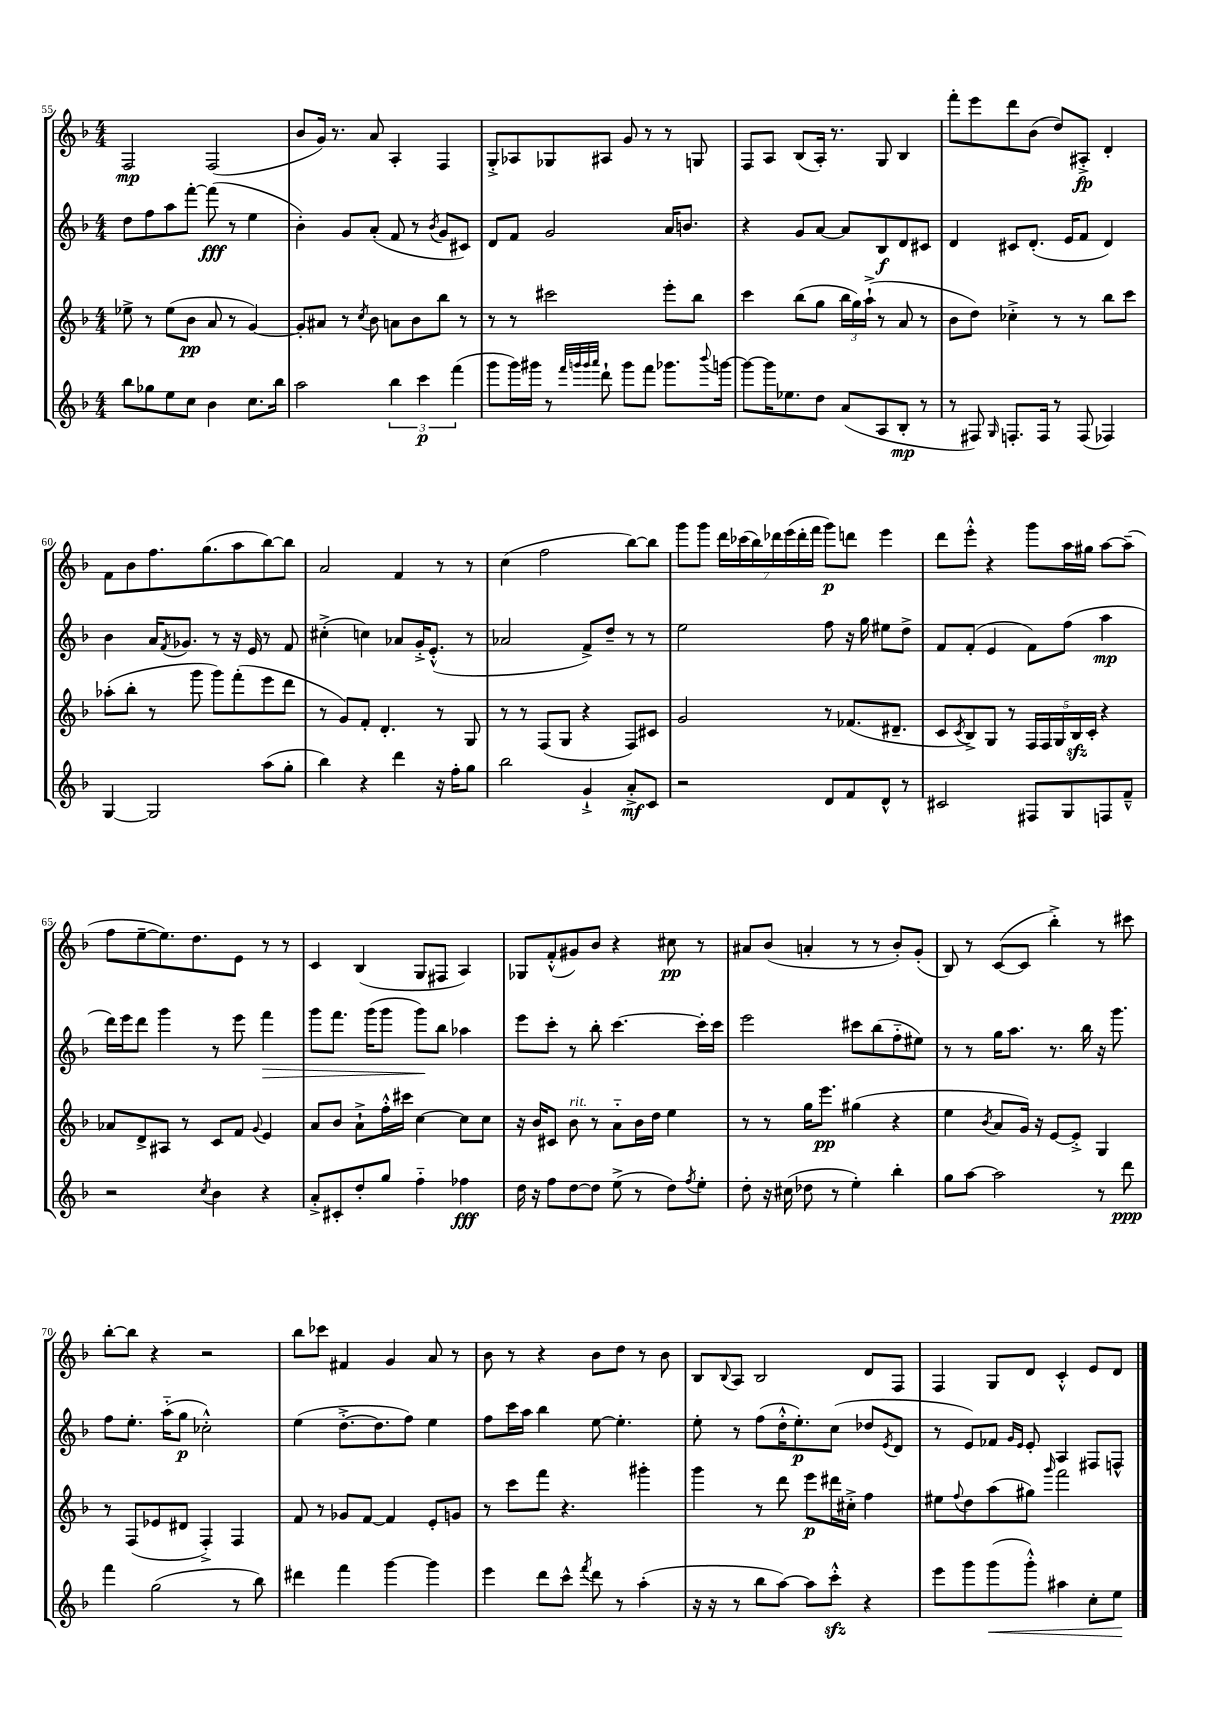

**kern	**kern	**kern	**kern
*staff4	*staff3	*staff2	*staff1
*clefG2	*clefG2	*clefG2	*clefG2
*k[b-]	*k[b-]	*k[b-]	*k[b-]
*M4/4	*M4/4	*M4/4	*M4/4
8bb-	8ee-^	8dd	2F
8gg-	8r	8ff	.
8ee	(8ee-	8aa	.
8cc	8b-	[8fff'	.
4b-	8a	(8fff]	(2F
.	8r	8r	.
8.cc	[4g)	4ee	.
16bb-	.	.	.
=	=	=	=
2aa	8g']	4b-')	8b-
.	8a#	.	16g)
.	.	.	8.r
.	8r	8g	.
.	8qcc	.	.
.	8b-	(8a'	8a
6bb-	8a	8f	4A'
.	8b-	8r	.
6ccc	.	.	.
.	.	8qb-	.
.	8bb-	8g	4F
(6fff	.	.	.
.	8r	8c#)	.
=	=	=	=
8ggg	8r	8d	8G'^
16ggg)	8r	8f	8A-
16ggg#	.	.	.
8r	2ccc#	2g	8G-
32qqfff	.	.	.
32qqggg	.	.	.
32qqggg	.	.	.
32qqaaa	.	.	.
8ddd`	.	.	8A#
8ggg	.	.	8g
8fff	.	.	8r
8.ggg-	8eee'	16a	8r
.	.	8.b	.
.	8bb-	.	8G
8qqbbb-	.	.	.
[16ggg	.	.	.
=	=	=	=
8ggg_	4ccc	4r	8F
16ggg]	.	.	8A
8.ee-	.	.	.
.	(8bb-	8g	(8B-
8dd	8gg	[8a	16A')
.	.	.	8.r
(8a	24bb-	8a]	.
.	24gg)	.	.
.	(24aa`^	.	.
8A	8r	8B-	8G
8B-'	8a	8d	4B-
8r	8r	8c#	.
=	=	=	=
8r	8b-	4d	8fff'
8F#)	8dd)	.	8eee
16qqG	.	.	.
8.F'	4cc-'^	8c#	8ddd
.	.	(8.d'	(8b-
16F	.	.	.
8r	8r	.	8dd)
.	.	16e	.
(8F	8r	8f	8A#'^
4F-)	8bb-	4d)	4d'
.	8ccc	.	.
=	=	=	=
[4G	(8aa-'	4b-	8f
.	8bb-'	.	8b-
2G]	8r	16a	8.ff
.	.	8qf	.
.	.	8.g-	.
.	8ggg	.	.
.	.	.	(8.gg
.	8ggg)	8r	.
.	(8fff'	16r	8aa
.	.	16e	.
(8aa	8eee	8r	[8bb-)
8gg'	8ddd	8f	8bb-]
=	=	=	=
4bb-)	8r	(4cc#'^	2a
.	8g)	.	.
4r	8f'	4cc)	.
.	4.d'	.	.
4ddd	.	8a-	4f
.	.	16g'^	.
.	.	(8.e'^^	.
16r	8r	.	8r
16ff'	.	.	.
8gg	8G	8r	8r
=	=	=	=
2bb-	8r	2a-	(4cc
.	8r	.	.
.	(8F	.	2ff
.	8G	.	.
4g`^	4r	8f^)	.
.	.	8dd~	.
8a'^	8F)	8r	[8bb-)
8c	8c#	8r	8bb-]
=	=	=	=
2r	2g	2ee	8ggg
.	.	.	8ggg
.	.	.	28ddd
.	.	.	(28ccc-
.	.	.	28bb-)
.	.	.	28ddd-
.	.	.	(28eee
.	.	.	28ddd-'
.	.	.	28fff
8d	8r	8ff	8ggg)
8f	(8.f-	16r	8ddd
.	.	16gg	.
8d^^	.	8ee#	4eee
.	8.d#~	.	.
8r	.	8dd^	.
=	=	=	=
2c#	8c	8f	8ddd
.	8qc	.	.
.	8B-^)	(8f'	8eee'^^
.	8G	4e	4r
.	8r	.	.
8F#	20F	8f)	8ggg
.	20F	.	.
.	20G	.	.
8G	.	(8ff	16aa
.	20B-	.	.
.	.	.	16gg#
.	20c'	.	.
8F	4r	4aa	[8aa
8f~^^	.	.	(8aa~]
=	=	=	=
2r	8a-	16ddd)	8ff
.	.	16eee	.
.	8d^	8ddd	[8ee~
.	8A#	4ggg	8.ee])
.	8r	.	.
.	.	.	8.dd
8qcc	.	.	.
4b-	8c	8r	.
.	8f	8eee	8e
.	8qqg	.	.
4r	4e	4fff	8r
.	.	.	8r
=	=	=	=
8a'^	8a	8ggg	4c
8c#'	8b-	8.fff	.
8dd'	8a`^	.	(4B-
.	.	(16ggg	.
8gg	16ff'^^	8ggg	.
.	16ccc#	.	.
4ff'~	[4cc	8ggg)	8G
.	.	8bb-	8F#
4ff-	8cc]	4aa-	4A)
.	8cc	.	.
=	=	=	=
16dd	16r	8eee	8G-
16r	16b-	.	.
8ff	8c#	8ccc'	(8f'^^
[8dd	8b-	8r	8g#)
8dd]	8r	8bb-'	8b-
(8ee^	8a'~	[4.ccc	4r
8r	16b-	.	.
.	16dd	.	.
8dd)	4ee	.	8cc#
8qff	.	.	.
8ee'	.	16ccc']	8r
.	.	16ccc	.
=	=	=	=
8dd'	8r	2eee	8a#
16r	8r	.	(8b-
(16cc#	.	.	.
8dd-	16gg	.	4a'
.	8.eee	.	.
8r	.	.	.
4ee')	(4gg#	8ccc#	8r
.	.	(8bb-	8r
4bb-'	4r	8ff'~	8b-')
.	.	8ee#)	(8g'
=	=	=	=
8gg	4ee	8r	8B-)
[8aa	.	8r	8r
.	8qb-	.	.
2aa]	8a	16gg	([8c
.	.	8.aa	.
.	16g)	.	8c]
.	16r	.	.
.	[8e	8.r	4bb-'^)
.	8e'^]	.	.
.	.	16bb-	.
8r	4G	16r	8r
.	.	8.ggg	.
8ddd	.	.	8ccc#
=	=	=	=
4fff	8r	8ff	[8bb-'
.	(8F	8.ee'	8bb-]
(2gg	8e-	.	4r
.	.	(16aa'~	.
.	8d#	8gg	.
.	4F'^)	2cc-'^^)	2r
8r	4F	.	.
8bb-)	.	.	.
=	=	=	=
4ddd#	8f	(4ee	8bb-
.	8r	.	8ccc-
4fff	8g-	[8.dd'^	4f#
.	[8f	.	.
.	.	8.dd]	.
[4ggg	4f]	.	4g
.	.	8ff)	.
4ggg]	8e'	4ee	8a
.	8g	.	8r
=	=	=	=
4eee	8r	8ff	8b-
.	8ccc	16ccc	8r
.	.	16aa	.
8ddd	8fff	4bb-	4r
8ccc^^	4.r	.	.
8qfff	.	.	.
8ddd	.	[8ee	8b-
8r	.	4.ee']	8dd
(4aa'	4ggg#'	.	8r
.	.	.	8b-
=	=	=	=
16r	4ggg	8ee'	8B-
16r	.	.	.
.	.	.	8qqB-
8r	.	8r	8A
8bb-	8r	(8ff	2B-
[8aa)	8ddd	16dd'^^	.
.	.	8.ee')	.
8aa]	8eee	.	.
8ccc'^^	16ddd#	(8cc	.
.	16cc#'^	.	.
4r	4ff	8dd-	8d
.	.	8qe	.
.	.	8d	8F
=	=	=	=
8eee	8ee#	8r	4F
.	8qqff	.	.
8ggg	8dd	8e)	.
(8ggg	(8aa	8f-	8G
.	.	16qqg	.
.	.	16qqe	.
8ggg'^^)	8gg#)	8e'	8d
.	16qqggg	.	.
4aa#	2fff	4A	4c'^^
8cc'	.	8F#	8e
8ee	.	8F^^	8d
==	==	==	==
*-	*-	*-	*-
